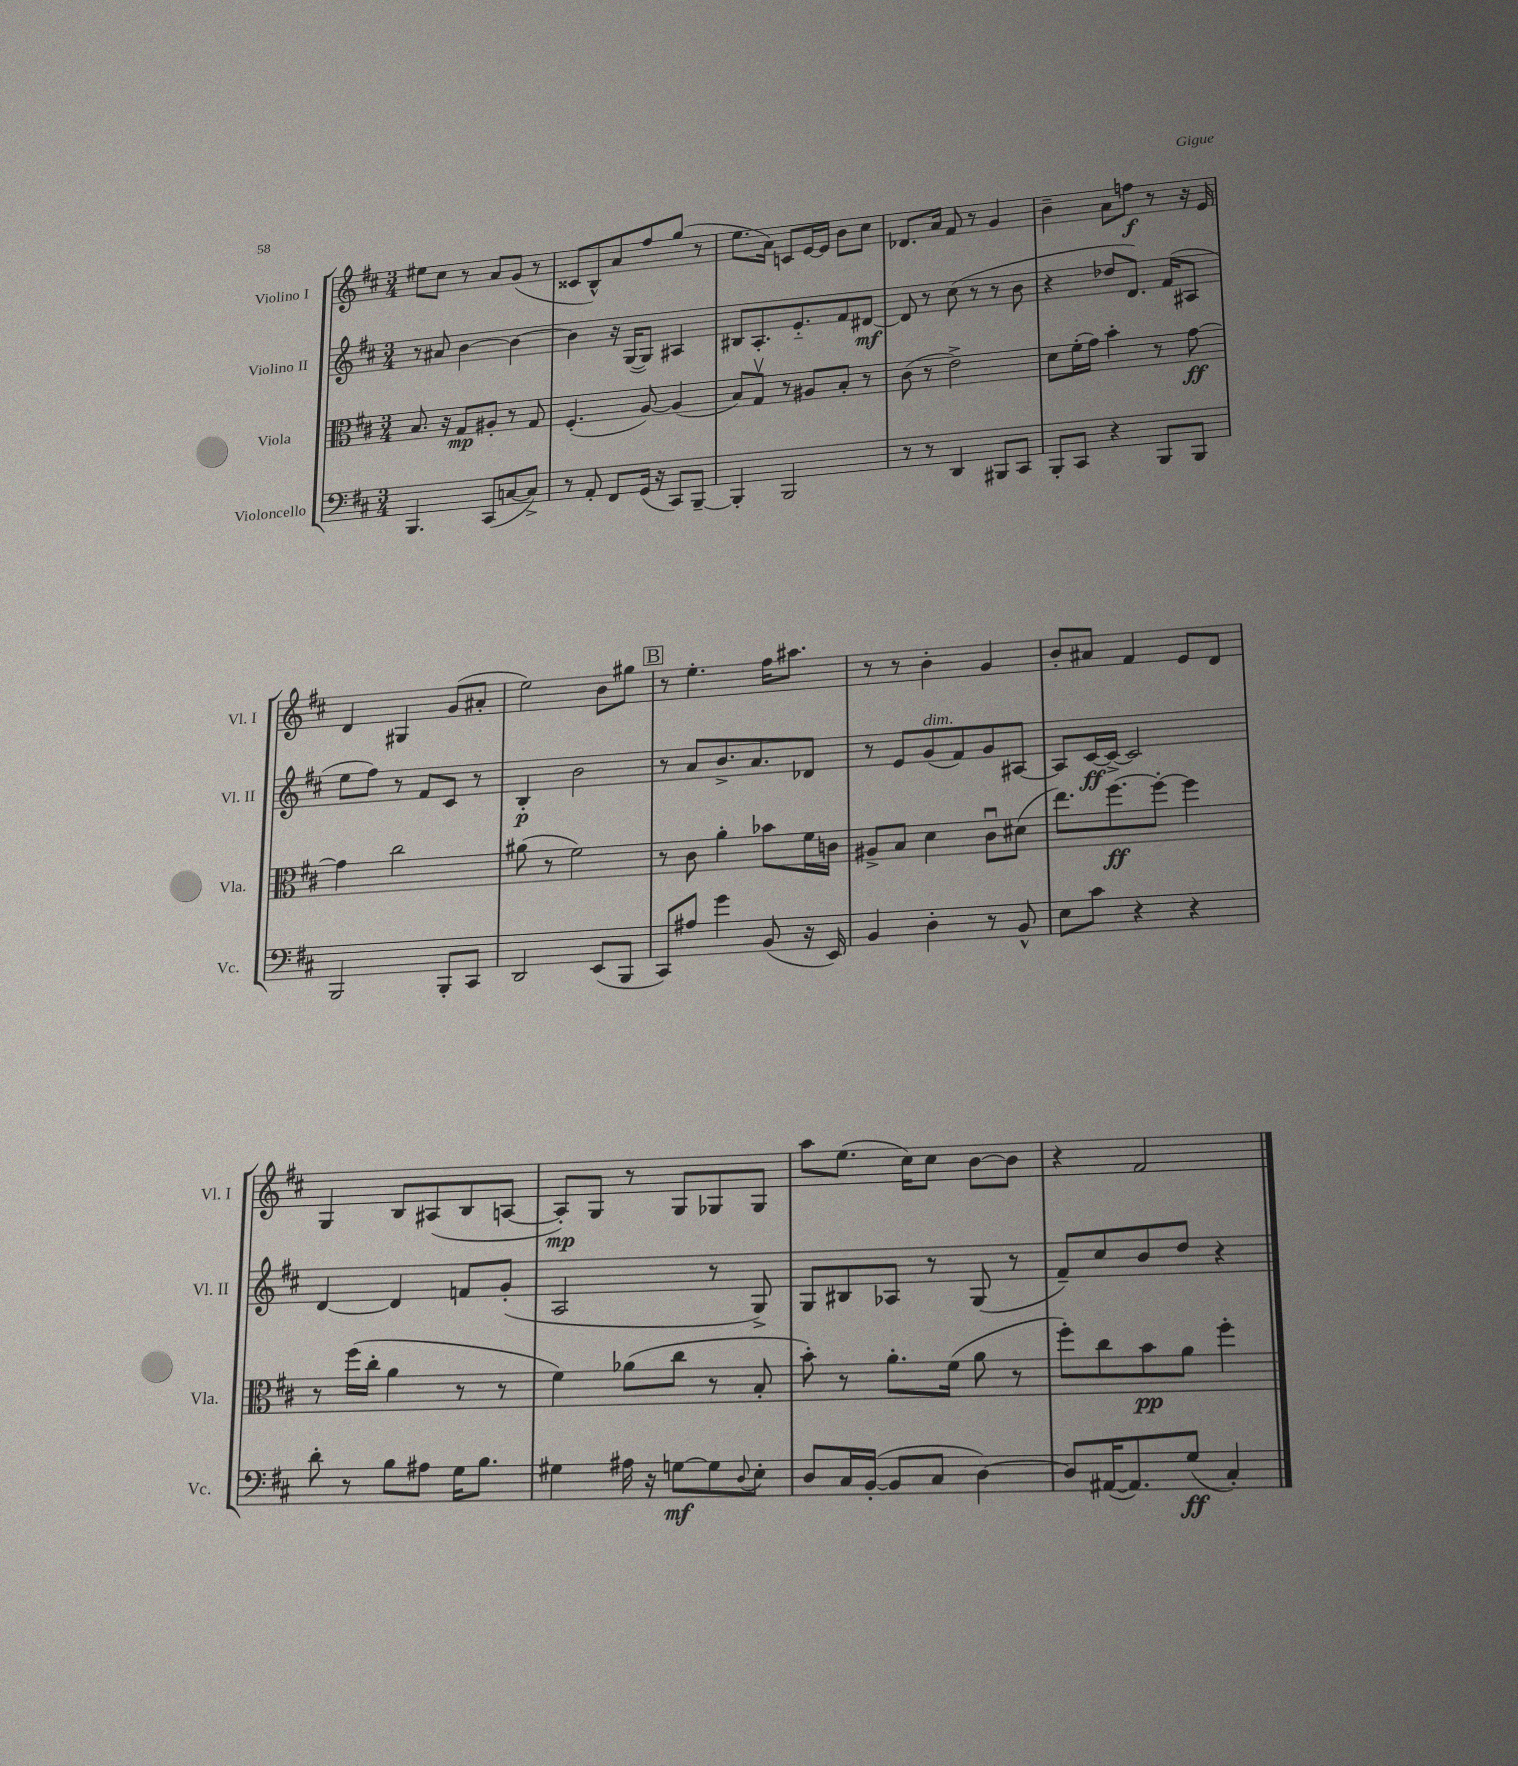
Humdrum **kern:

**kern	**kern	**kern	**kern
*staff4	*staff3	*staff2	*staff1
*clefF4	*clefC3	*clefG2	*clefG2
*k[f#c#]	*k[f#c#]	*k[f#c#]	*k[f#c#]
*M3/4	*M3/4	*M3/4	*M3/4
4.BBB	8.B	8r	8ee#
.	.	8a#	8cc#
.	16r	.	.
.	8G	[4b	8r
(8CC#	8A#'	.	8a
[8C	8r	4b_	(8g
8C^])	8G	.	8r
=	=	=	=
8r	(4.F#'	4b]	8c##
8AA'	.	.	8B^^)
8FF#	.	16r	8a
.	.	([16G	.
(16GG	[8A)	8G])	8ff#
16r	.	.	.
8CC#)	(4A]	4A#	(8gg
[8BBB~	.	.	8r
=	=	=	=
4BBB']	8B)	8B#	8.ee
.	8Gv	8.A'	.
.	.	.	16a)
2BBB	8r	.	8c
.	.	8.e'~	.
.	8A#	.	[16e
.	.	.	16e]
.	8B'	8f#	8b
.	8r	[8d#	8cc#
=	=	=	=
8r	(8c#	8d#]	8.d-
8r	8r	8r	.
.	.	.	16a
4DD	2e^)	(8cc#	8f#
.	.	8r	8r
8BBB#	.	8r	4g
8CC#	.	8b	.
=	=	=	=
8BBB'	8d	4r	4b~
8CC#	(16f#'	.	.
.	16g)	.	.
4r	4b'	8dd-	8a
.	.	8.d)	8ff
8BBB	8r	.	8r
.	.	(16f#	.
8BBB	[8g	8A#	16r
.	.	.	16e
=	=	=	=
2BBB	4g]	8ee	4d
.	.	8ff#)	.
.	2cc#	8r	4G#
.	.	8f#	.
8BBB'	.	8c#	(8g
8CC#	.	8r	8a#'
=	=	=	=
2DD	(8a#	4B'	2ee)
.	8r	.	.
.	2f#)	2b	.
(8EE	.	.	8b
8BBB	.	.	8gg#
=	=	=	=
8CC#)	8r	8r	8r
8A#	8c#	8a	4.ee'
4g	4a'	8.b^	.
.	.	8.a	.
(8BB	8b-	.	16ff#
.	.	.	8.aa#
16r	16f#	8d-	.
16EE)	16c	.	.
=	=	=	=
4BB	8A#^	8r	8r
.	8B	8e	8r
4D'	4d	(8g	4b'
.	.	8f#)	.
8r	8c#u	8g	4g
8BB^^	(8d#	[8A#	.
=	=	=	=
8E	8.ee)	8A#]	8b'
8c#	.	[16c#	8a#
.	[8.ff#	16c#^_	.
4r	.	2c#]	4f#
.	8ff#'_	.	.
4r	4ff#]	.	8e
.	.	.	8d
=	=	=	=
8d'	8r	[4d	4G
8r	(16ff#	.	.
.	16cc#'	.	.
8B	4a	4d]	8B
8A#	.	.	(8A#
16G	8r	8f	8B
8.B	.	.	.
.	8r	(8g'	[8A
=	=	=	=
4G#	4f#)	2A	8A'])
.	.	.	8G
16A#	(8a-	.	8r
16r	.	.	.
[8G	8cc#	.	8G
8G]	8r	8r	8G-
8qqD	.	.	.
8E'	8B'	8G^)	8G-
=	=	=	=
8D	8b')	8G	8aa
16C#	8r	8B#	(8.ee
([16BB'	.	.	.
8BB]	8.a'	8A-	.
.	.	.	16cc#)
8C#	.	8r	8cc#
.	(16f#	.	.
[4D)	8a	(8G	[8b
.	8r	8r	8b]
=	=	=	=
8D]	8ff#')	8f#~)	4r
([16AA#	8cc#	8cc#	.
8.AA#])	.	.	.
.	8b	8b	2f#
(8G	8a	8dd	.
4C#')	4ff#'	4r	.
==	==	==	==
*-	*-	*-	*-
